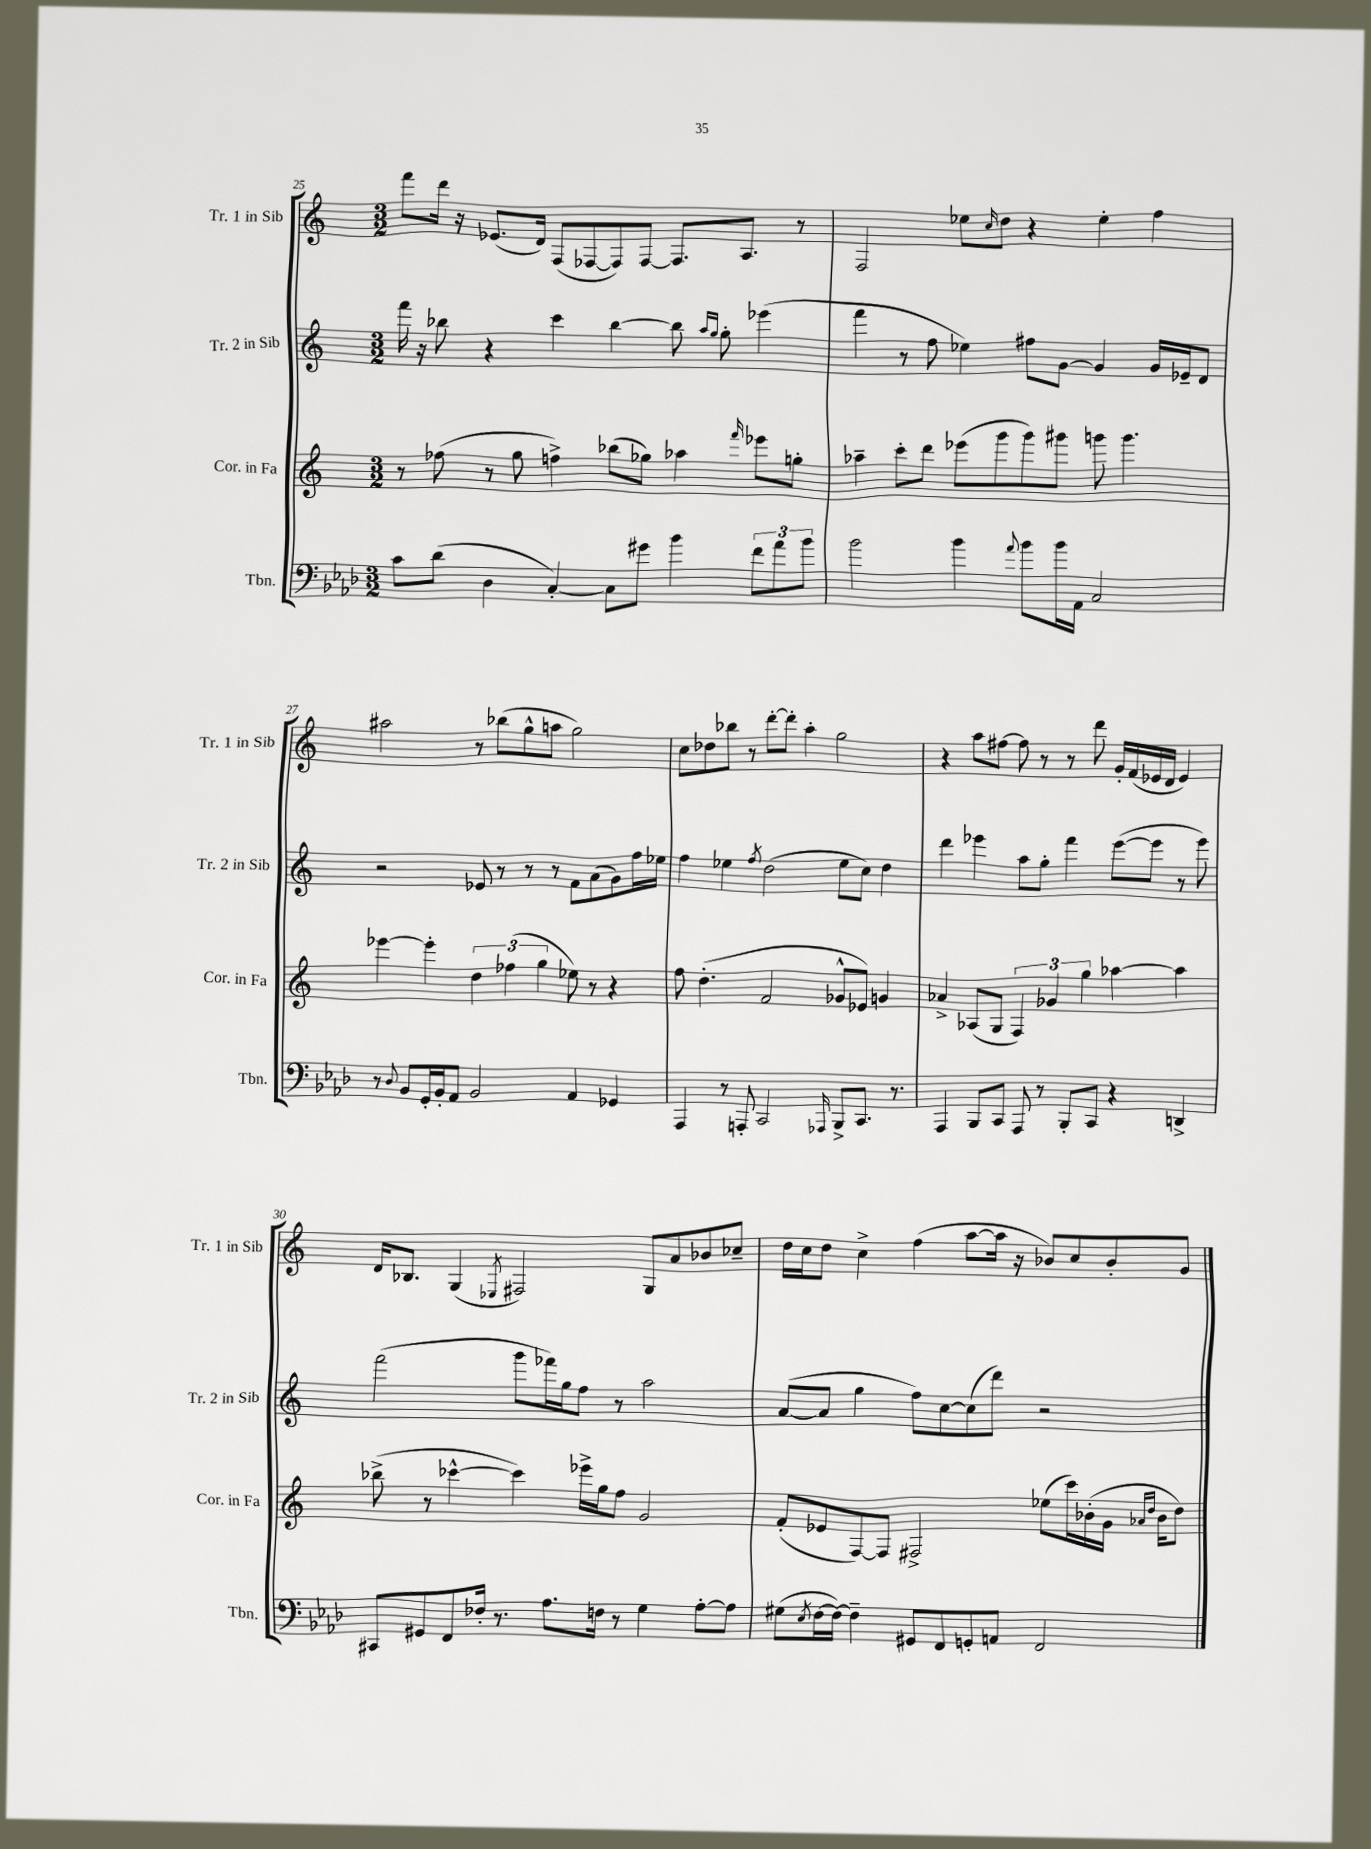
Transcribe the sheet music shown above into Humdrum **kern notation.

**kern	**kern	**kern	**kern
*staff4	*staff3	*staff2	*staff1
*clefF4	*clefG2	*clefG2	*clefG2
*k[b-e-a-d-]	*k[]	*k[]	*k[]
*M3/2	*M3/2	*M3/2	*M3/2
8c\L	8r	16fff\	8fff\L
.	.	16r	.
(8d-\J	(8ff-\	8bb-\	16ddd\Jk
.	.	.	16r
4D-\	8r	4r	(8.e-/L
.	8gg\	.	.
.	.	.	16d/Jk)
[4C'/)	4ff^\)	4ccc\	(8F/L
.	.	.	[8F-/
8C\]L	(8bb-\L	[4bb-\	8F-/])
8g#\J	8gg-\J)	.	[8F-/J
4b-\	4aa-\	8bb-\]	8.F-/]L
.	.	16qqaa/LL	.
.	.	16qqgg/JJ	.
.	.	8gg'\	.
.	.	.	8.A/J
.	16qqfff/	.	.
12f\L	8eee-\L	(4eee-\	.
12a-\	.	.	.
.	8gg'\J	.	8r
12b-\J	.	.	.
=	=	=	=
2b-\	4aa-~\	4fff\	2F/
.	8ccc'\L	8r	.
.	8ddd\J	8ff\	.
4b-\	(8eee-\L	4ee-\)	8ee-\L
.	.	.	16qqcc/
.	8ggg\	.	8dd\J
8qqa-/	.	.	.
8b-\L	8ggg\)	8ff#\L	4r
16b-\L	8ggg#\J	[8g\J	.
16AA-\JJ	.	.	.
2C/	8ggg\	4g/]	4ee-'\
.	4.ggg\	.	.
.	.	16g/LL	4ff\
.	.	16e-~/J	.
.	.	8d/J	.
=	=	=	=
8r	[4eee-\	2r	2aa#\
8qqD-/	.	.	.
8BB-/L	.	.	.
16GG'/L	4eee-'\]	.	.
16BB-'/J	.	.	.
8AA-/J	.	.	.
2BB-/	6dd\	8e-/	8r
.	.	8r	(8bb-\L
.	(6ff-\	.	.
.	.	8r	8gg^^\
.	6gg\	.	.
.	.	8r	8aa\J
4AA-/	8ee-\)	8f\L	2gg\)
.	8r	(8a\	.
4GG-/	4r	8g\)	.
.	.	16ff\L	.
.	.	16ee-\JJ	.
=	=	=	=
4AAA-/	8ff\	4ff\	8cc\L
.	(4.dd'\	.	8dd-\
8r	.	4ee-\	8bb-\J
8AAA'/	.	.	8r
.	.	8qff/	.
2CC/	2f/	(2dd\	[8ddd'\L
.	.	.	8ddd'\]J
.	.	.	4aa'\
16qqAAA-/	.	.	.
8BBB-^/L	8g-^^/L	8ee-\L	2gg\
8.CC/J	8e-/J)	8cc\J)	.
.	4g/	4dd\	.
8.r	.	.	.
=	=	=	=
4AAA-/	4a-^/	4ddd\	4r
8BBB-/L	(8A-/L	4eee-\	8aa\L
8CC/J	8G/J	.	[8ff#\J
8AAA-/	6F/)	8aa\L	8ff#\]
8r	.	8gg'\J	8r
.	6g-/	.	.
8BBB-'/L	.	4fff\	8r
.	6gg\	.	.
8CC/J	.	.	8ddd\
4r	[4aa-\	([8eee-\L	16g'/LL
.	.	.	(16f/
.	.	8eee-\]J	16e-/
.	.	.	16d/JJ
4DD^/	4aa-\]	8r	4e-/)
.	.	8eee-\)	.
=	=	=	=
8CC#/L	(8bb-^\	(2fff\	16d/LK
.	.	.	8.B-/J
8GG#/	8r	.	.
8FF/	[4ccc-^^\	.	(4G/
16F-'/Jk	.	.	.
8.r	.	.	.
.	.	.	8qE-/
.	4ccc-\])	8ggg\L	2F#/)
8.A-\L	.	16fff-\L)	.
.	.	16gg\J	.
.	16eee-^\LL	8ff\J	.
16F\Jk	16gg\J	.	.
8r	8ff\J	8r	.
4G\	2g/	2aa\	8G/L
.	.	.	8a/
[8A-'\L	.	.	8b-/
8A-\]J	.	.	8cc-~/J
=	=	=	=
(8G#\L	(8f'/L	([8a/L	16dd\LL
.	.	.	16cc\J
8qE-/	.	.	.
[16F\L	8e-/	8a/]J	8dd\J
16F\_JJ)	.	.	.
4F~\]	[8F/)	4gg\	4cc^\
.	8F/]J	.	.
8GG#/L	2F#^/	8ff\L)	(4ff\
8FF/	.	[8cc\	.
8GG'/	.	(8cc\]	[8aa\L
8AA/J	.	8ddd\J)	16aa\]Jk
.	.	.	16r
2FF/	(8ee-\L	2r	8b-/L)
.	16ccc\L)	.	8cc/
.	(16b-'\	.	.
.	16g\JJ	.	8b-'/
.	16qqa-/LL	.	.
.	16qqdd/JJ	.	.
.	16b-\LK	.	.
.	8dd\J)	.	8g/J
==	==	==	==
*-	*-	*-	*-
